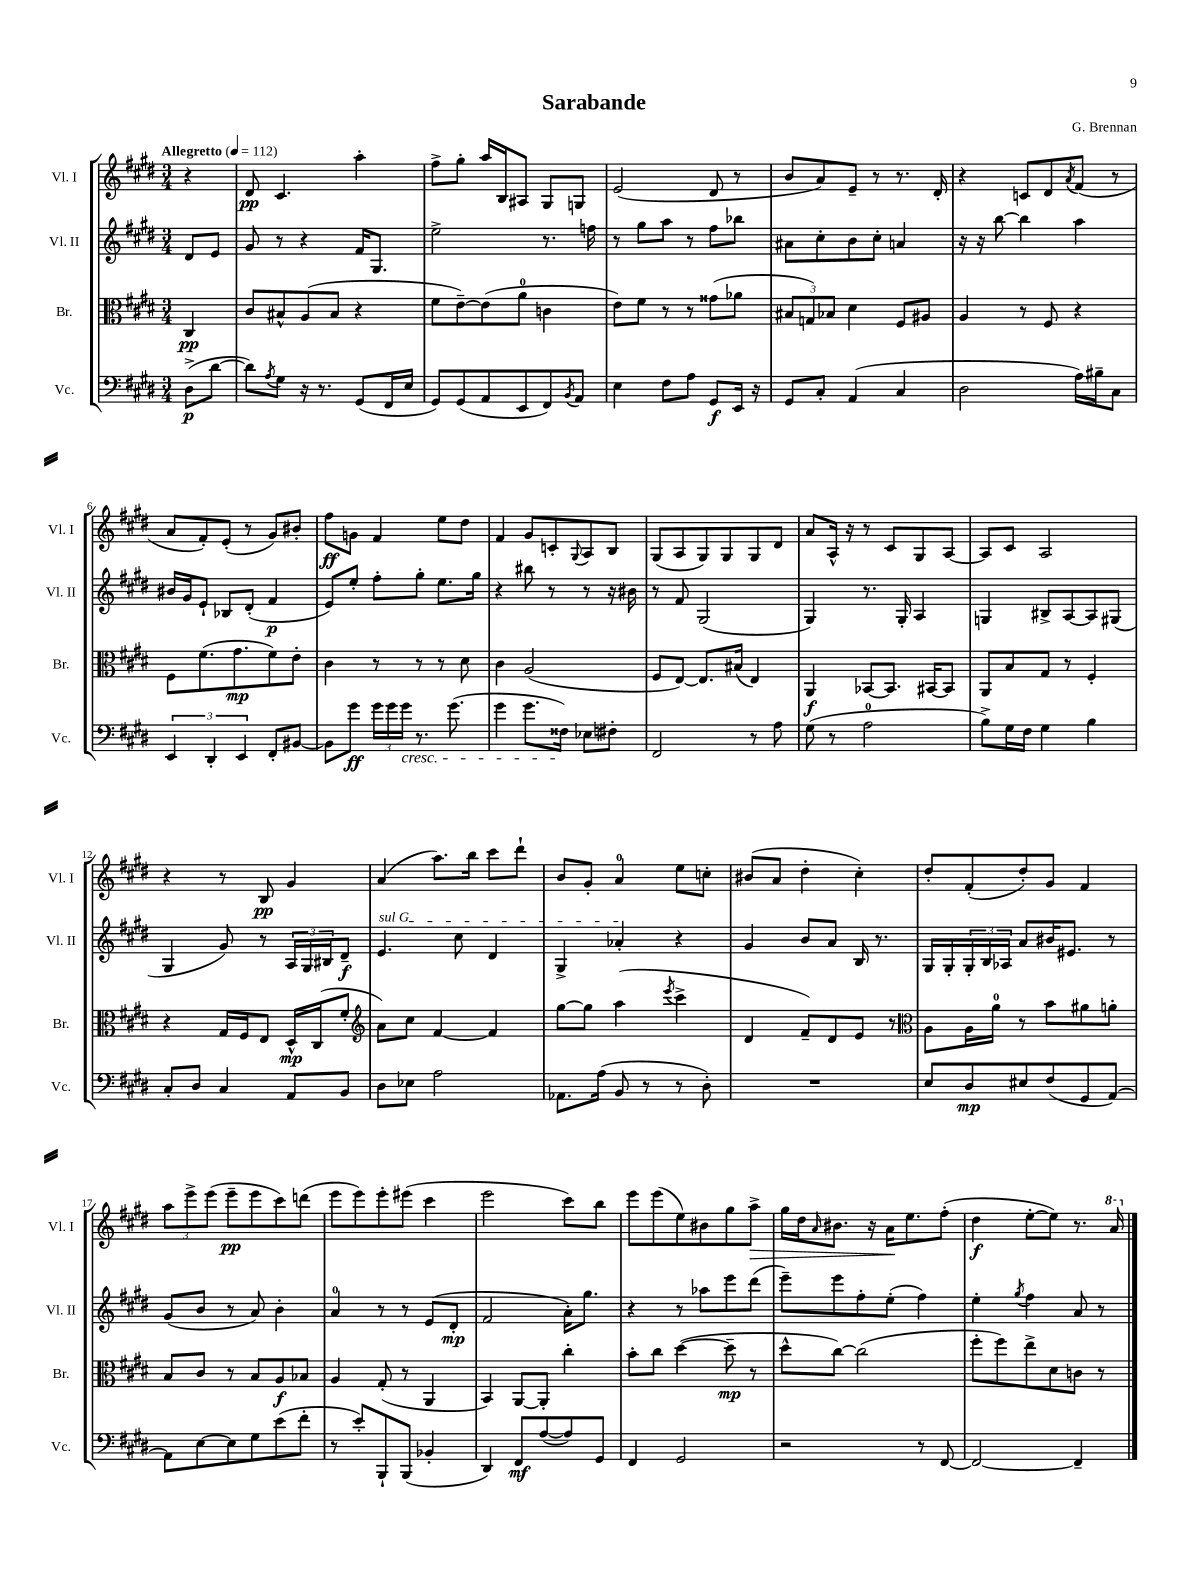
\header { title = "Sarabande" composer = "G. Brennan" }
<<
\new StaffGroup <<
\new Staff = "s0" \with { instrumentName = "Vl. I" shortInstrumentName = "Vl. I" } {
    \clef treble \key e \major \numericTimeSignature \time 3/4 \partial 4 \tempo "Allegretto" 4 = 112
    r4 |
    dis'8\pp cis'4. a''4-. |
    fis''8-> gis''8-. a''16 b16 ais8 gis8 g8 |
    e'2( dis'8 r8 |
    b'8 a'8) e'8-- r8 r8. dis'16-. |
    r4 c'8 dis'8 \acciaccatura { a'8 } fis'8( r8 |
    a'8 fis'8-.) e'8-.( r8 gis'8) bis'8-. |
    fis''8\ff g'8 fis'4 e''8 dis''8 |
    fis'4 gis'8 c'8-. \appoggiatura { gis8 } a8 b8 |
    gis8( a8 gis8) gis8 gis8 dis'8 |
    a'8 a16-^ r16 r8 cis'8 gis8 a8~ |
    a8 cis'8 a2 |
    r4 r8 b8\pp gis'4 |
    a'4( a''8.) b''16 cis'''8 dis'''8-! |
    b'8 gis'8-. a'4-0 e''8 c''8-. |
    bis'8( a'8 dis''4-. cis''4-.) |
    dis''8-. fis'8-.( dis''8-.) gis'8 fis'4 |
    \tuplet 3/2 { a''8 e'''8-> e'''8( } e'''8--\pp e'''8 cis'''8) d'''8( |
    e'''8 e'''8) e'''8-. eis'''8( cis'''4 |
    e'''2 cis'''8) b''8 |
    e'''8 e'''8( e''8) bis'8 gis''8 a''8->\> |
    gis''16 dis''16 \grace { a'16 } bis'8. r16 a'16\! e''8. fis''8-.( |
    dis''4\f e''8~-. e''8) r8. \ottava #1 a''16 \ottava #0 \bar "|." |
}
\new Staff = "s1" \with { instrumentName = "Vl. II" shortInstrumentName = "Vl. II" } {
    \clef treble \key e \major \numericTimeSignature \time 3/4 \partial 4
    dis'8 e'8 |
    gis'8 r8 r4 fis'16 gis8. |
    e''2-> r8. f''16 |
    r8 gis''8 a''8 r8 fis''8 bes''8 |
    ais'8 cis''8-. b'8 cis''8-. a'4 |
    r16 r16 b''8~ b''4 a''4 |
    bis'16 gis'16 e'8-! bes8 dis'8-.( fis'4\p |
    e'8) e''8-. fis''8-. gis''8-. e''8. gis''16 |
    r4 bis''8 r8 r8 r16 bis'16 |
    r8 fis'8 gis2( |
    gis4) r8. gis16-. a4 |
    g4 bis8-> a8~ a8 gis8( |
    gis4 gis'8) r8 \tuplet 3/2 { a16 gis16 bis16 } dis'8--\f |
    \once \override TextSpanner.bound-details.left.text = \markup { \italic "sul G" } e'4.\startTextSpan cis''8 dis'4 |
    gis4-> aes'4-.\stopTextSpan r4 |
    gis'4 b'8 a'8 b16 r8. |
    gis16 gis16-. \tuplet 3/2 { gis16-. b16 aes16 } a'8 bis'16 eis'8. r8 |
    gis'8( b'8 r8 a'8) b'4-. |
    a'4-0 r8 r8 e'8( dis'8-.\mp |
    fis'2 a'16-.) gis''8. |
    r4 r8 aes''8 e'''8 dis'''8( |
    e'''8--) e'''8 fis''8-. e''8-.( fis''4) |
    e''4-. \acciaccatura { gis''8 } fis''4 a'8 r8 \bar "|." |
}
\new Staff = "s2" \with { instrumentName = "Br." shortInstrumentName = "Br." } {
    \clef alto \key e \major \numericTimeSignature \time 3/4 \partial 4
    cis4\pp |
    cis'8 bis8-^ a8( bis8 r4 |
    fis'8 e'8~--) e'8( a'8-0 c'4 |
    e'8) fis'8 r8 r8 gisis'8( aes'8 |
    \tuplet 3/2 { bis8 g8) bes8 } dis'4 fis8 ais8 |
    a4 r8 fis8 r4 |
    fis8 fis'8.( gis'8.\mp fis'8) e'8-. |
    cis'4 r8 r8 r8 dis'8 |
    cis'4 a2( |
    fis8 e8~) e8. bis16( e4) |
    a,4\f bes,8~ bes,8. bis,16~ bis,8 |
    a,8 b8 gis8 r8 fis4-. |
    r4 gis16 fis16 e8 dis16-^\mp cis16( fis'8-. |
    \clef treble a'8) cis''8 fis'4~ fis'4 |
    gis''8~ gis''8 a''4( \acciaccatura { e'''8 } cis'''4-> |
    dis'4 fis'8--) dis'8 e'8 r8 |
    \clef alto a8 a16 a'16-0 r8 b'8 ais'8 a'8-. |
    b8 cis'8 r8 b8 a8\f bes8 |
    a4 gis8-.( r8 a,4 |
    b,4) a,8~ a,8-. cis''4-. |
    b'8-. cis''8 dis''4~( dis''8--\mp r8 |
    dis''8-^ cis''8~) cis''2( |
    fis''8-. fis''8) e''8-> dis'8 c'8 r8 \bar "|." |
}
\new Staff = "s3" \with { instrumentName = "Vc." shortInstrumentName = "Vc." } {
    \clef bass \key e \major \numericTimeSignature \time 3/4 \partial 4
    dis8->\p( dis'8~ |
    dis'8) \acciaccatura { a8 } gis8 r16 r8. gis,8( fis,16 e16 |
    gis,8) gis,8( a,8 e,8 fis,8) \acciaccatura { b,8 } a,8 |
    e4 fis8 a8 gis,8\f e,16 r16 |
    gis,8 cis8-. a,4( cis4 |
    dis2 a16) bis16-- cis8 |
    \tuplet 3/2 { e,4 dis,4-. e,4 } fis,8-. bis,8~ |
    bis,8 gis'8\ff \tuplet 3/2 { gis'16 gis'16 gis'16\cresc } r8. gis'8.( |
    gis'4 gis'8. fisis16\!) ees8 fis8-. |
    fis,2 r8 a8 |
    gis8( r8 a2-0 |
    b8->) gis16 fis16 gis4 b4 |
    cis8-. dis8 cis4 a,8 b,8 |
    dis8 ees8 a2 |
    aes,8. a16( b,8 r8 r8 dis8-.) |
    R2. |
    e8 dis8\mp eis8 fis8( gis,8 a,8~) |
    a,8 e8~ e8 gis8 e'8( fis'8-. |
    r8 e'8-.) b,,8-! b,,8( bes,4-. |
    dis,4) fis,8\mf a8~( a8) gis,8 |
    fis,4 gis,2 |
    r2 r8 fis,8~ |
    fis,2~ fis,4-- \bar "|." |
}
>>
>>
